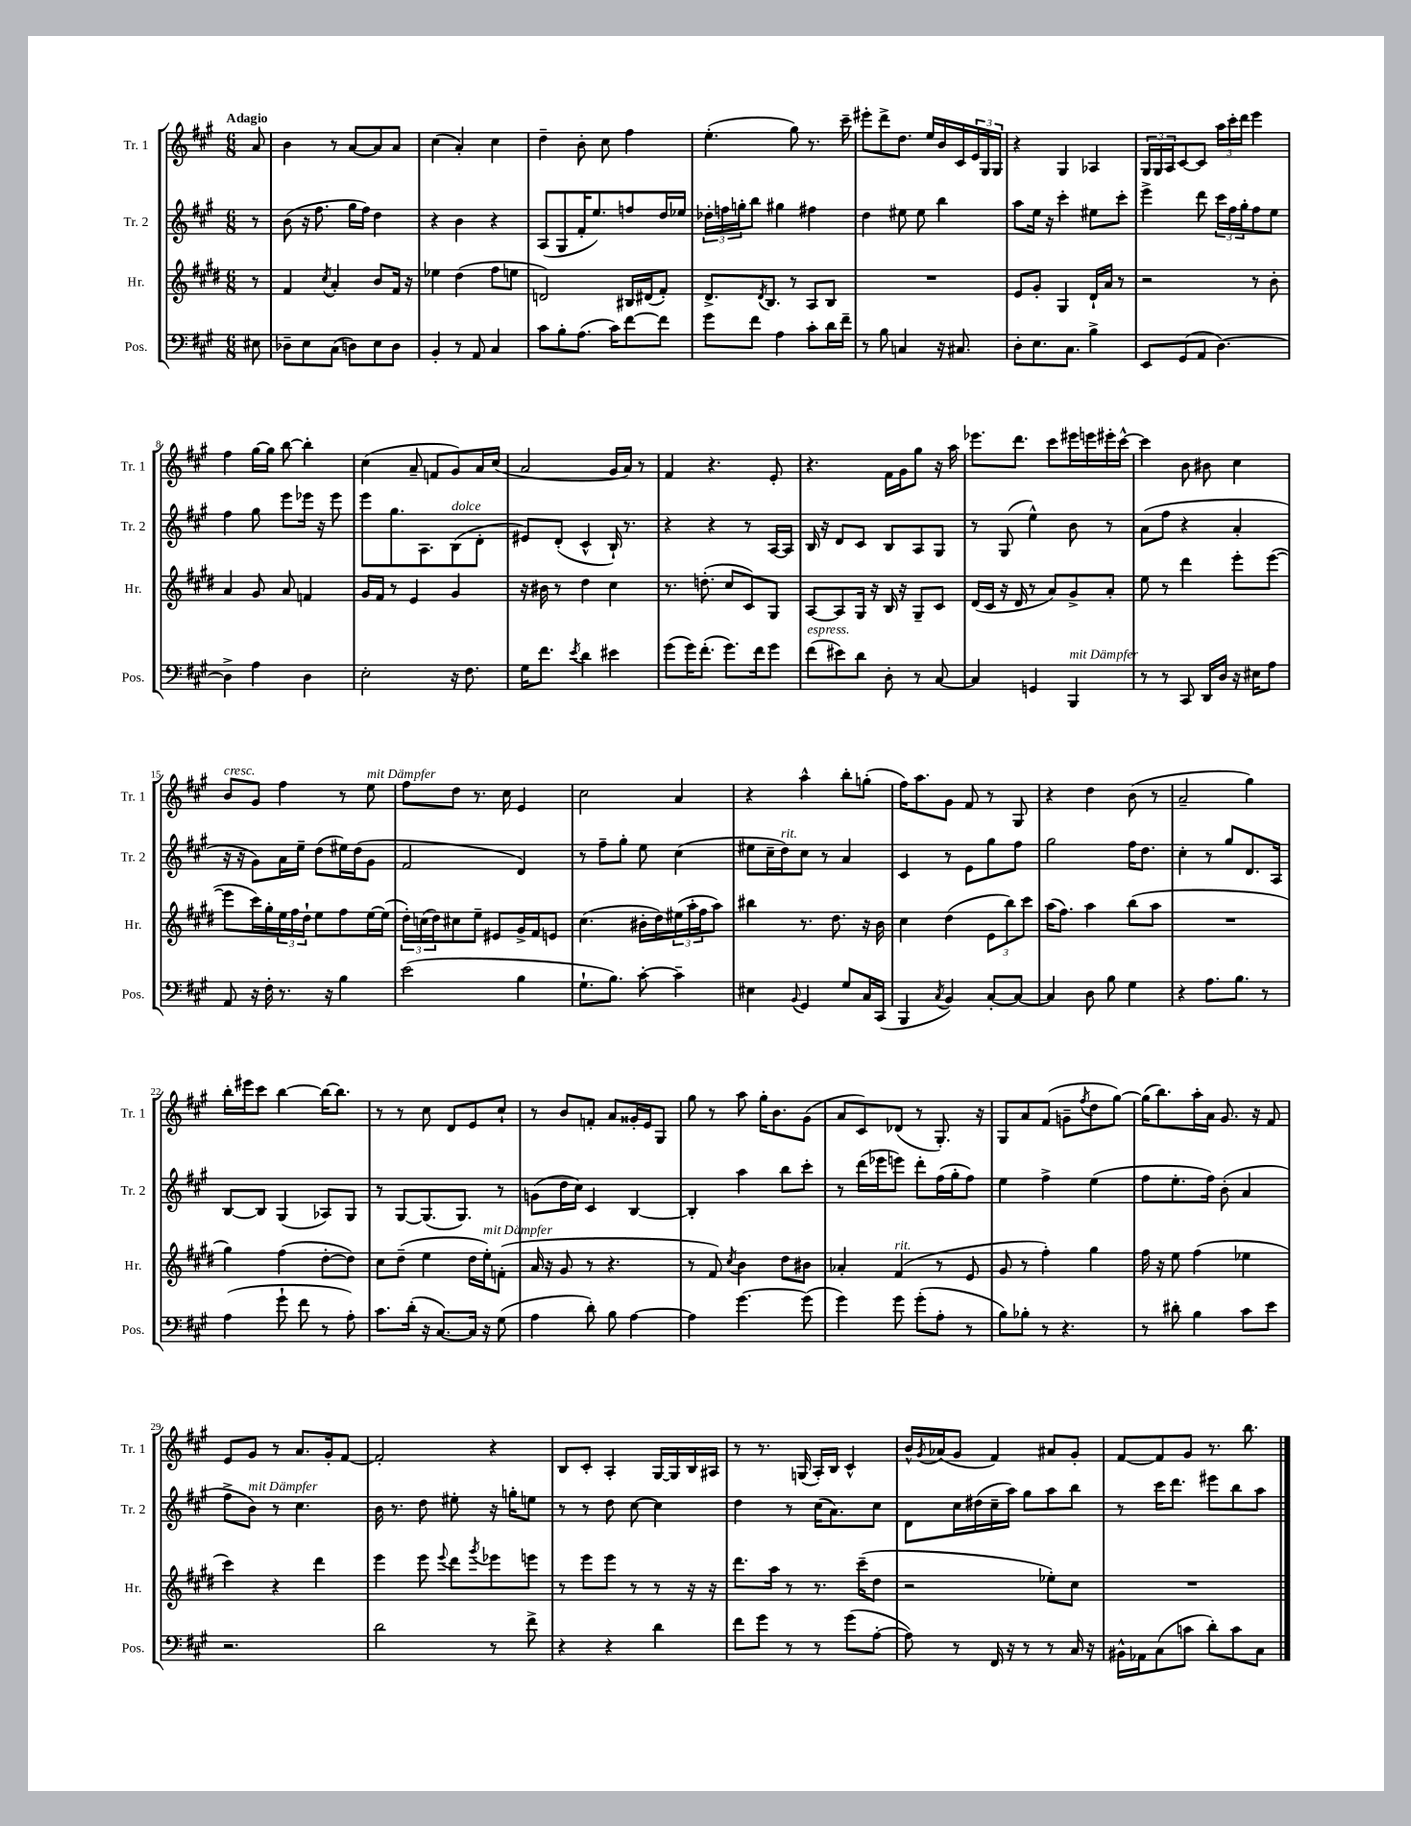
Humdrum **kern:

**kern	**kern	**kern	**kern
*staff4	*staff3	*staff2	*staff1
*clefF4	*clefG2	*clefG2	*clefG2
*k[f#c#g#]	*k[f#c#g#d#]	*k[f#c#g#]	*k[f#c#g#]
*M6/8	*M6/8	*M6/8	*M6/8
8E#	8r	8r	8a
=	=	=	=
8D-~	4f#	(8b	4b
8E	.	16r	.
.	.	8.ff#	.
.	8qcc#	.	.
(8C#	4a'	.	8r
8D)	.	16gg#	[8a
.	.	16ff#)	.
8E	8b	4dd	8a]
8D	16f#	.	8a
.	16r	.	.
=	=	=	=
4BB'	4ee-	4r	(4cc#
8r	(4dd#	4b	4a')
8AA	.	.	.
4C#	8ff#	4r	4cc#
.	8ee	.	.
=	=	=	=
8c#	2d)	(8A	4dd~
8B'	.	8G#	.
(8.A	.	16f#'	8b'
.	.	8.ee)	.
.	.	.	8cc#
16c#)	.	.	.
[8f#	16B#	8ff	4ff#
.	(16d#	.	.
8f#]	8f#')	16dd	.
.	.	16ee-	.
=	=	=	=
8g#	8.d#^	24dd-'	(4.ee'
.	.	24ff	.
.	.	24gg'	.
8f#	.	8bb	.
.	8qd#	.	.
.	8.B	.	.
4A	.	4gg#	.
.	8r	.	8gg#)
8c#'	8A	4ff#	8.r
16d	8B	.	.
16f#~	.	.	16ccc#~
=	=	=	=
8r	2.r	4dd	8eee#'
8B	.	.	8ddd^
4C	.	8ee#	8.dd
.	.	8ee#	.
.	.	.	16ee
16r	.	4bb	16b
8.C#	.	.	16c#
.	.	.	24e
.	.	.	24G#
.	.	.	24G#
=	=	=	=
8D'	8e	8aa	4r
8.E	8g#'	16ee	.
.	.	16r	.
.	4G#	4ccc#'	4G#
8.C#	.	.	.
4B^	16d#`	8ee#	4A-
.	16a	.	.
.	8r	8ccc#'	.
=	=	=	=
8EE	2r	4eee^	24G#
.	.	.	24G#
.	.	.	24A
(8GG#	.	.	[8c#
8AA	.	8ddd	8c#]
[4.D)	.	24ccc#	24aa
.	.	24ff#	24ccc#'
.	.	24gg#'	24ddd
.	8r	8ff#	4eee
.	8b'	8ee	.
=	=	=	=
4D^]	4a	4ff#	4ff#
4A	8g#	8gg#	[16gg#
.	.	.	16gg#]
.	8a	8eee	[8bb
4D	4f	16eee-	4bb']
.	.	16r	.
.	.	8eee-	.
=	=	=	=
2E'	16g#	8eee	(4cc#
.	16f#	.	.
.	8r	8.gg#	.
.	4e	.	8a~
.	.	8.A	.
.	.	.	8f
16r	4g#	(8B	8g#)
8.F#	.	.	.
.	.	8d'	16a
.	.	.	(16cc#
=	=	=	=
16G#	16r	8e#)	2a
8.f#	16b#	.	.
.	8r	(8d'	.
8qe	.	.	.
4d	4dd#	4c#^^	.
4e#	4cc#	16B`)	16g#
.	.	8.r	16a)
.	.	.	8r
=	=	=	=
(8g#	8.r	4r	4f#
16g#)	.	.	.
(8.f#'	(8.dd'	.	.
.	.	4r	4.r
8.g#)	8cc#	.	.
.	8c#)	8r	.
16f#	.	.	.
8g#	8G#	[16A	8e'
.	.	16A]	.
=	=	=	=
(8f#	[8A	16B	4.r
.	.	16r	.
8e#)	8A]	8d	.
8d	16G#	8c#	.
.	16r	.	.
8D'	16B	8B	16f#
.	16r	.	16g#
8r	8G#~	8A	8gg#
[8C#	8c#	8G#	16r
.	.	.	16aa
=	=	=	=
4C#]	(16d#	8r	8.eee-
.	16c#	.	.
.	16r	(8G#	.
.	16d#	.	8.ddd
4GG	8r	4ee^^)	.
.	8a)	.	8ccc#
4BBB	8g#^	8b	16eee#
.	.	.	16eee
.	8a'	8r	16eee#'
.	.	.	[16ccc#^^
=	=	=	=
8r	8ee	(8a	4ccc#]
8r	8r	8ff#	.
8CC#	4ddd#	4r	8b
16DD	.	.	8b#
16D	.	.	.
16r	8eee'	4a'	4cc#
16E#	.	.	.
8A	([8eee	.	.
=	=	=	=
8AA	8eee]	16r	8b
.	.	16r	.
16r	16ccc#)	8g#)	8g#
16F#'	16gg#'	.	.
8.r	24ee	16a	4ff#
.	24ff#	.	.
.	.	16ee~	.
.	24dd#`	.	.
.	8ee	(8dd	.
16r	.	.	.
4B	8ff#	16ee#)	8r
.	.	(16dd	.
.	[16ee	8g#	8ee
.	(16ee]	.	.
=	=	=	=
(2e	24dd#')	2f#	8ff#
.	(24cc	.	.
.	24dd#)	.	.
.	8cc#	.	8dd
.	8ee~	.	8.r
.	8e#	.	.
.	.	.	16cc#
4B	16g#^	4d)	4e
.	16f#	.	.
.	8e	.	.
=	=	=	=
8.G#`	(4.cc#	8r	2cc#
.	.	8ff#~	.
8.B)	.	.	.
.	.	8gg#'	.
[8c#'	16b#'	8ee	.
.	16dd#)	.	.
4c#~]	(24ee#	(4cc#	4a
.	24aa'	.	.
.	24ff#	.	.
.	8aa)	.	.
=	=	=	=
4E#	4bb#	8ee#	4r
.	.	16cc#~	.
.	.	16dd)	.
8qqBB	.	.	.
4GG#	8.r	8cc#	4aa^^
.	.	8r	.
.	8.dd#	.	.
8G#	.	4a	8bb'
16C#	16r	.	(8gg'
(16CC#	16b	.	.
=	=	=	=
4BBB	4cc#	4c#	16ff#)
.	.	.	8.aa
8qC#	.	.	.
4BB)	(4dd#	8r	8g#
.	.	8e	8f#
[8C#'	12e	8gg#	8r
.	12bb)	.	.
8C#_	.	8ff#	8G#
.	12ccc#	.	.
=	=	=	=
4C#]	(16aa	2gg#	4r
.	8.ff#)	.	.
8D	4aa	.	4dd
8B	.	.	.
4G#	(8bb	16ff#	(8b
.	.	8.dd	.
.	8aa	.	8r
=	=	=	=
4r	2.r	4cc#'	2a~
8.A	.	8r	.
.	.	8gg#	.
8.B	.	.	.
.	.	8.d	4gg#)
8r	.	.	.
.	.	16A	.
=	=	=	=
(4A	4gg#)	[8B	16bb'
.	.	.	16eee#
.	.	8B]	8ccc#
8g#`	(4ff#	(4G#	[4bb
8f#	.	.	.
8r	[8dd#'	8A-)	16bb_
.	.	.	8.bb]
8A')	8dd#])	8G#	.
=	=	=	=
8.c#	8cc#	8r	8r
.	(8dd#~	[8G#	8r
(16d'	.	.	.
16r	4ee	(8.G#]	8cc#
[8.C#)	.	.	.
.	.	.	8d
.	.	8.G#)	.
16C#]	16dd#	.	8e
16r	16ee')	.	.
(8G#	(8f'	8r	8cc#`
=	=	=	=
4A	16a	(8g	8r
.	16r	.	.
.	8g#	16dd	8b
.	.	16cc#)	.
8d')	8r	4c#	8f'
8B	4.r	.	8a
[4A	.	[4B	16g##'
.	.	.	16e
.	.	.	8G#
=	=	=	=
4A]	8r	4B']	8gg#
.	8f#)	.	8r
.	8qcc#	.	.
[4.g#	4b	4aa	8aa
.	.	.	16gg#'
.	.	.	8.b
.	8dd#	8bb	.
(8g#]	8b#	8ccc#'	(8g#
=	=	=	=
4g#)	4a-'	8r	8a
.	.	(16ddd	8c#)
.	.	16eee-	.
8g#	(4f#	8eee)	(8d-
(8g#'	.	8ddd'	8r
8A'	8r	(16ff#	8.G#')
.	.	16gg#'	.
8r	8e	8ff#)	.
.	.	.	16r
=	=	=	=
8B)	8g#	4ee	8G#
8B-'	8r	.	8a
8r	4ff#')	4ff#^	(8f#
4.r	.	.	8g~
.	.	.	8qff#
.	4gg#	(4ee	8dd
.	.	.	[8gg#)
=	=	=	=
8r	16ff#	8ff#	(16gg#]
.	16r	.	8.bb)
8d#'	8ee	8.ee'	.
4B	(4ff#	.	16aa'
.	.	16ff#)	16a
.	.	(8b'	8.g#
8c#	4ee-	4a	.
.	.	.	16r
8e	.	.	8f#
=	=	=	=
2.r	4ccc#)	8ff#^	8e
.	.	8b)	8g#
.	4r	8r	8r
.	.	4.cc#	8.a
.	4ddd#	.	.
.	.	.	16g#'
.	.	.	[8f#
=	=	=	=
2d	4eee	16b	2f#']
.	.	8.r	.
.	8eee	8dd	.
.	8qqeee	.	.
.	8ddd#	8ee#'	.
.	8qggg#	.	.
8r	8eee-	16r	4r
.	.	16gg'	.
8f#^	8eee	8ee	.
=	=	=	=
4r	8r	8r	8B
.	8eee	8r	8c#'
4r	8eee	8dd	4A'
.	8r	[8cc#	.
4d	8r	4cc#]	[16G#
.	.	.	16G#]
.	16r	.	16B
.	16r	.	16A#
=	=	=	=
8f#	8.ddd#	4dd	8r
8g#	.	.	8.r
.	16aa	.	.
8r	8r	8r	.
.	.	.	(16G
8r	8.r	(16cc#	16A')
.	.	8.a)	16B
(8g#	.	.	4c#^^
.	(16ccc#~	.	.
[8A'	8dd#	8cc#	.
=	=	=	=
8A])	2r	8d	16b^^
.	.	.	8qg#
.	.	.	(16a-
8r	.	16cc#	8g#
.	.	(16dd#	.
16FF#	.	16cc#~	4f#)
16r	.	16aa)	.
8r	.	8gg#	.
8r	8ee-')	8aa	8a#
16C#	8cc#	8bb	8g#'
16r	.	.	.
=	=	=	=
16BB#^^	2.r	8r	[8f#
16AA-	.	.	.
(8C#	.	16ccc#	8f#]
.	.	8.ddd	.
8c	.	.	8g#
8d')	.	8eee#	8.r
8c	.	8bb	.
.	.	.	8.bb
8C#	.	8aa	.
==	==	==	==
*-	*-	*-	*-
